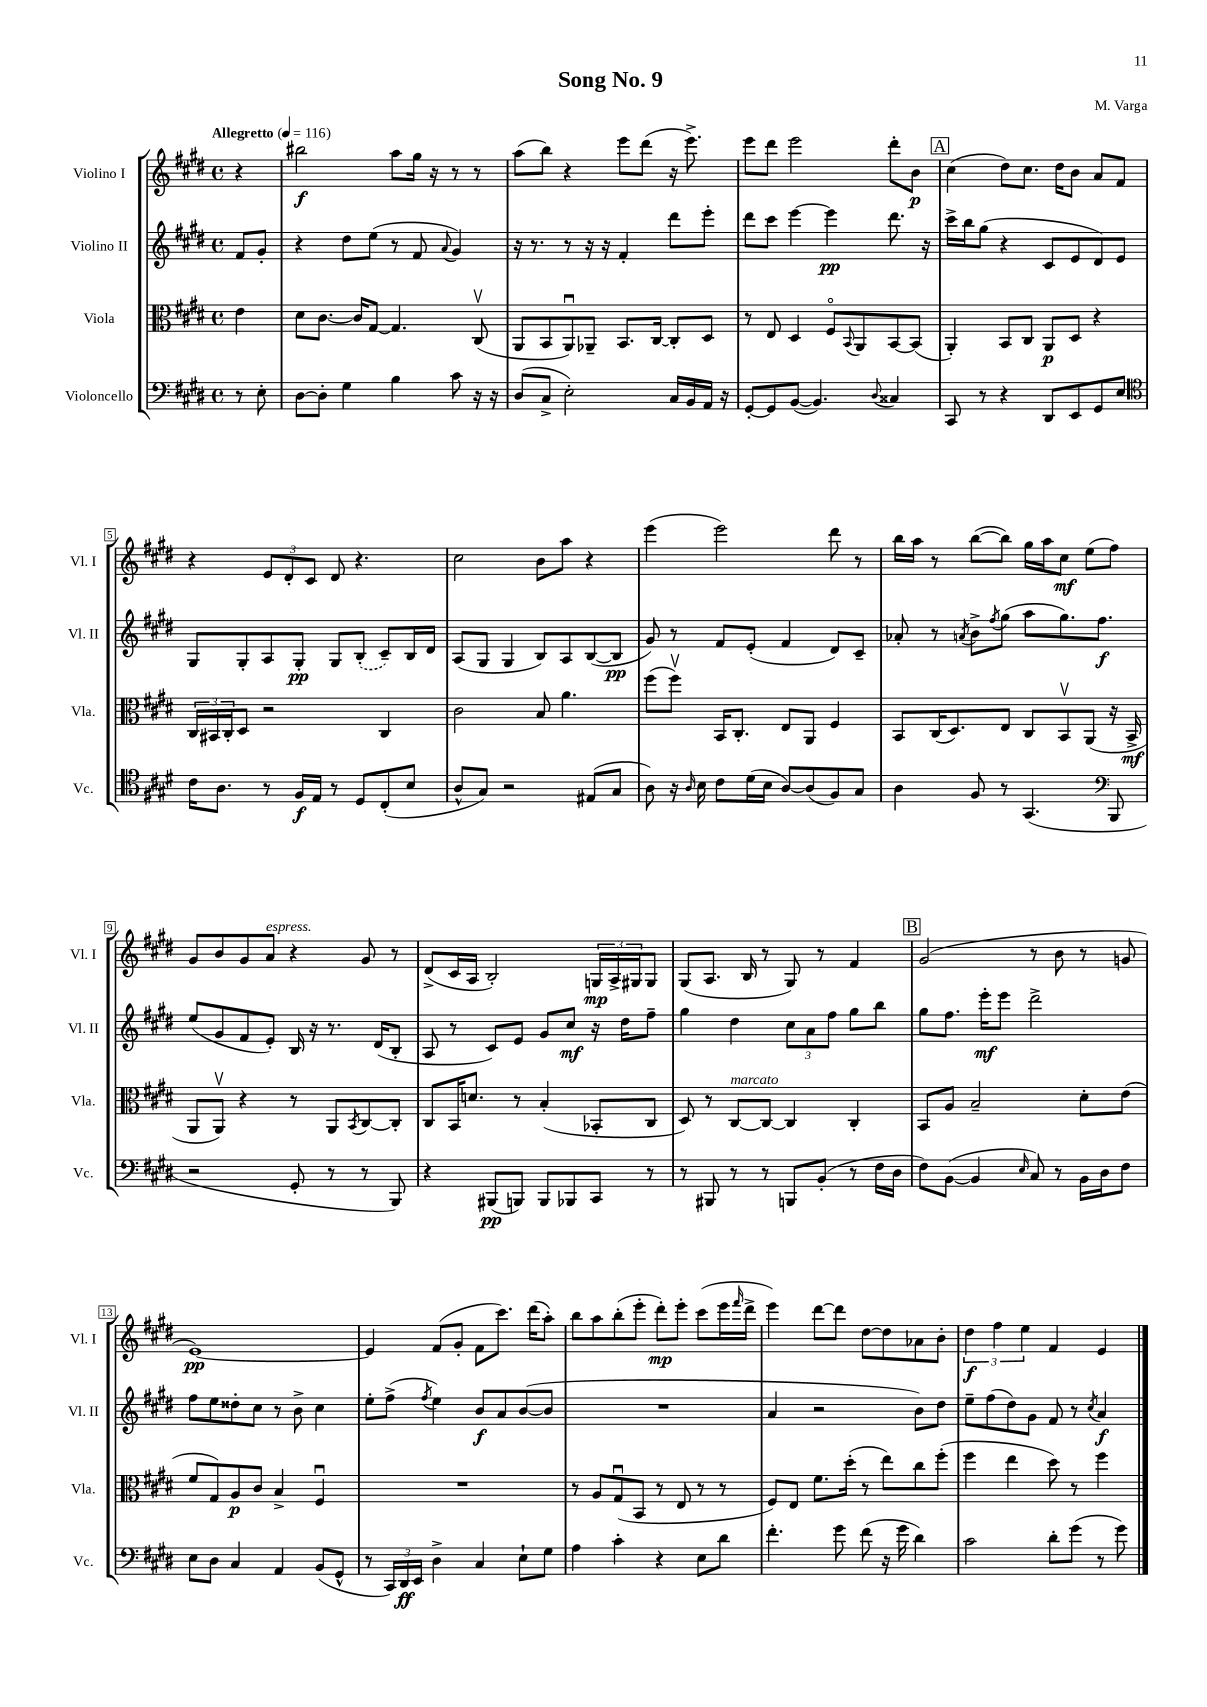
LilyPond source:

\header { title = "Song No. 9" composer = "M. Varga" }
<<
\new StaffGroup <<
\new Staff = "s0" \with { instrumentName = "Violino I" shortInstrumentName = "Vl. I" } {
    \clef treble \key e \major \defaultTimeSignature \time 4/4 \partial 4 \tempo "Allegretto" 4 = 116
    r4 |
    bis''2\f a''8 gis''16 r16 r8 r8 |
    a''8( b''8) r4 e'''8 dis'''8( r16 e'''8.->) |
    e'''8 dis'''8 e'''2 dis'''8-. b'8\p |
    \mark \markup { \box "A" } cis''4( dis''8) cis''8. dis''16 b'8 a'8 fis'8 |
    r4 \tuplet 3/2 { e'8 dis'8-. cis'8 } dis'8 r4. |
    cis''2 b'8 a''8 r4 |
    e'''4( e'''2) dis'''8 r8 |
    b''16 a''16 r8 b''8~( b''8) gis''16 a''16 cis''8\mf e''8( fis''8) |
    gis'8 b'8 gis'8 a'8^\markup { \italic "espress." } r4 gis'8 r8 |
    dis'8->( cis'16 a16 b2-.) \tuplet 3/2 { g16\mp a16-> gis16 } gis8 |
    gis8( a8. b16 r8 gis8) r8 fis'4 |
    \mark \markup { \box "B" } gis'2( r8 b'8 r8 g'8 |
    e'1~\pp) |
    e'4 fis'8( gis'8-. fis'8 cis'''8.) dis'''16( a''8-.) |
    b''8 a''8 b''8-.( e'''8-. dis'''8-.\mp) e'''8-. cis'''8( e'''16 \grace { fis'''16 } dis'''16-> |
    e'''4) dis'''8~ dis'''8 dis''8~ dis''8 aes'8 b'8-. |
    \tuplet 3/2 { dis''4\f fis''4 e''4 } fis'4 e'4 \bar "|." |
}
\new Staff = "s1" \with { instrumentName = "Violino II" shortInstrumentName = "Vl. II" } {
    \clef treble \key e \major \defaultTimeSignature \time 4/4 \partial 4
    fis'8 gis'8-. |
    r4 dis''8 e''8( r8 fis'8 \appoggiatura { a'8 } gis'4) |
    r16 r8. r8 r16 r16 fis'4-. dis'''8 e'''8-. |
    dis'''8 cis'''8 e'''4~ e'''4\pp dis'''8. r16 |
    \mark \markup { \box "A" } cis'''16-> b''16 gis''8( r4 cis'8 e'8 dis'8) e'8 |
    gis8 gis8-. a8 gis8-.\pp gis8 \once \slurDashed b8-.( cis'8--) b16 dis'16 |
    a8( gis8 gis4 b8) a8 b8~( b8\pp |
    gis'8) r8 fis'8 e'8-.( fis'4 dis'8) cis'8-- |
    aes'8-. r8 \acciaccatura { a'8 } b'8-> \acciaccatura { fis''8 } gis''8( a''8 gis''8.) fis''8.\f |
    e''8( gis'8 fis'8 e'8-.) b16 r16 r8. dis'16( b8-. |
    a8 r8 cis'8) e'8 gis'8 cis''8\mf r16 dis''16 fis''8-- |
    gis''4 dis''4 \tuplet 3/2 { cis''8 a'8 fis''8 } gis''8 b''8 |
    \mark \markup { \box "B" } gis''8 fis''8. e'''16-.\mf e'''8 dis'''2-> |
    fis''8 e''8 disis''8-. cis''8 r8 b'8-> cis''4 |
    e''8-. fis''8->( \acciaccatura { fis''8 } e''4) b'8\f a'8 b'8~( b'8 |
    R1 |
    a'4 r2 b'8) dis''8 |
    e''8-- fis''8( dis''8) gis'8 fis'8 r8 \acciaccatura { cis''8 } a'4\f \bar "|." |
}
\new Staff = "s2" \with { instrumentName = "Viola" shortInstrumentName = "Vla." } {
    \clef alto \key e \major \defaultTimeSignature \time 4/4 \partial 4
    e'4 |
    dis'8 cis'8.~ cis'16 gis8~ gis4. cis8\upbow( |
    a,8 b,8 a,8\downbow) aes,8-- b,8. cis16~ cis8-. dis8 |
    r8 e8 dis4 fis8\flageolet \appoggiatura { b,8 } a,8 b,8~ b,8( |
    \mark \markup { \box "A" } a,4-.) b,8 cis8 a,8\p dis8 r4 |
    \tuplet 3/2 { cis16 bis,16 cis16-. } dis8 r2 cis4 |
    cis'2 b8 a'4. |
    fis''8( fis''8\upbow) b,16 cis8.-. e8 a,8 fis4 |
    b,8 cis16( dis8.) e8 cis8 b,8\upbow a,8( r16 b,16->\mf |
    a,8 a,8\upbow) r4 r8 a,8 \acciaccatura { b,8 } cis8~ cis8-. |
    cis8 b,16 d'8. r8 b4-.( bes,8-. cis8 |
    dis8) r8 cis8~^\markup { \italic "marcato" } cis8~ cis4 cis4-. |
    \mark \markup { \box "B" } b,8 a8 b2-- dis'8-. e'8( |
    fis'8 gis8) a8\p cis'8 b4-> fis4\downbow |
    R1 |
    r8 a8 gis8\downbow( b,8 r8 e8 r8 r8 |
    fis8) e8 fis'8. dis''16-.( r8 e''8) cis''8 fis''8-.( |
    fis''4 e''4 dis''8) r8 fis''4 \bar "|." |
}
\new Staff = "s3" \with { instrumentName = "Violoncello" shortInstrumentName = "Vc." } {
    \clef bass \key e \major \defaultTimeSignature \time 4/4 \partial 4
    r8 e8-. |
    dis8~ dis8-. gis4 b4 cis'8 r16 r16 |
    dis8( cis8-> e2-.) cis16 b,16 a,16 r16 |
    gis,8~-. gis,8 b,8~( b,4.) \appoggiatura { dis8 } cisis4 |
    \mark \markup { \box "A" } cis,8 r8 r4 dis,8 e,8 gis,8 e8 |
    \clef tenor cis'16 a8. r8 fis16\f e16 r8 dis8 cis8-.( b8 |
    a8-^ gis8) r2 eis8( gis8 |
    a8) r16 \grace { a16 } b16 cis'8 dis'16( b16 a8~) a8( fis8) gis8 |
    a4 fis8 r8 gis,4.( \clef bass b,,8 |
    r2 gis,8-. r8 r8 b,,8) |
    r4 bis,,8\pp( b,,8) b,,8 bes,,8 cis,8 r8 |
    r8 bis,,8 r8 r8 b,,8 b,8-.( r8 fis16 dis16 |
    \mark \markup { \box "B" } fis8) b,8~( b,4 \grace { e16 } cis8) r8 b,16 dis16 fis8 |
    e8 dis8 cis4 a,4 b,8( gis,8-^ |
    r8 \tuplet 3/2 { cis,16) dis,16\ff e,16 } dis4-> cis4 e8-! gis8 |
    a4 cis'4-. r4 e8 dis'8 |
    fis'4.-. gis'8 fis'8( r16 gis'16 dis'4) |
    cis'2 dis'8-. gis'8( r8 gis'8) \bar "|." |
}
>>
>>
\layout { \context { \Score \override BarNumber.stencil = #(make-stencil-boxer 0.1 0.3 ly:text-interface::print) } }
